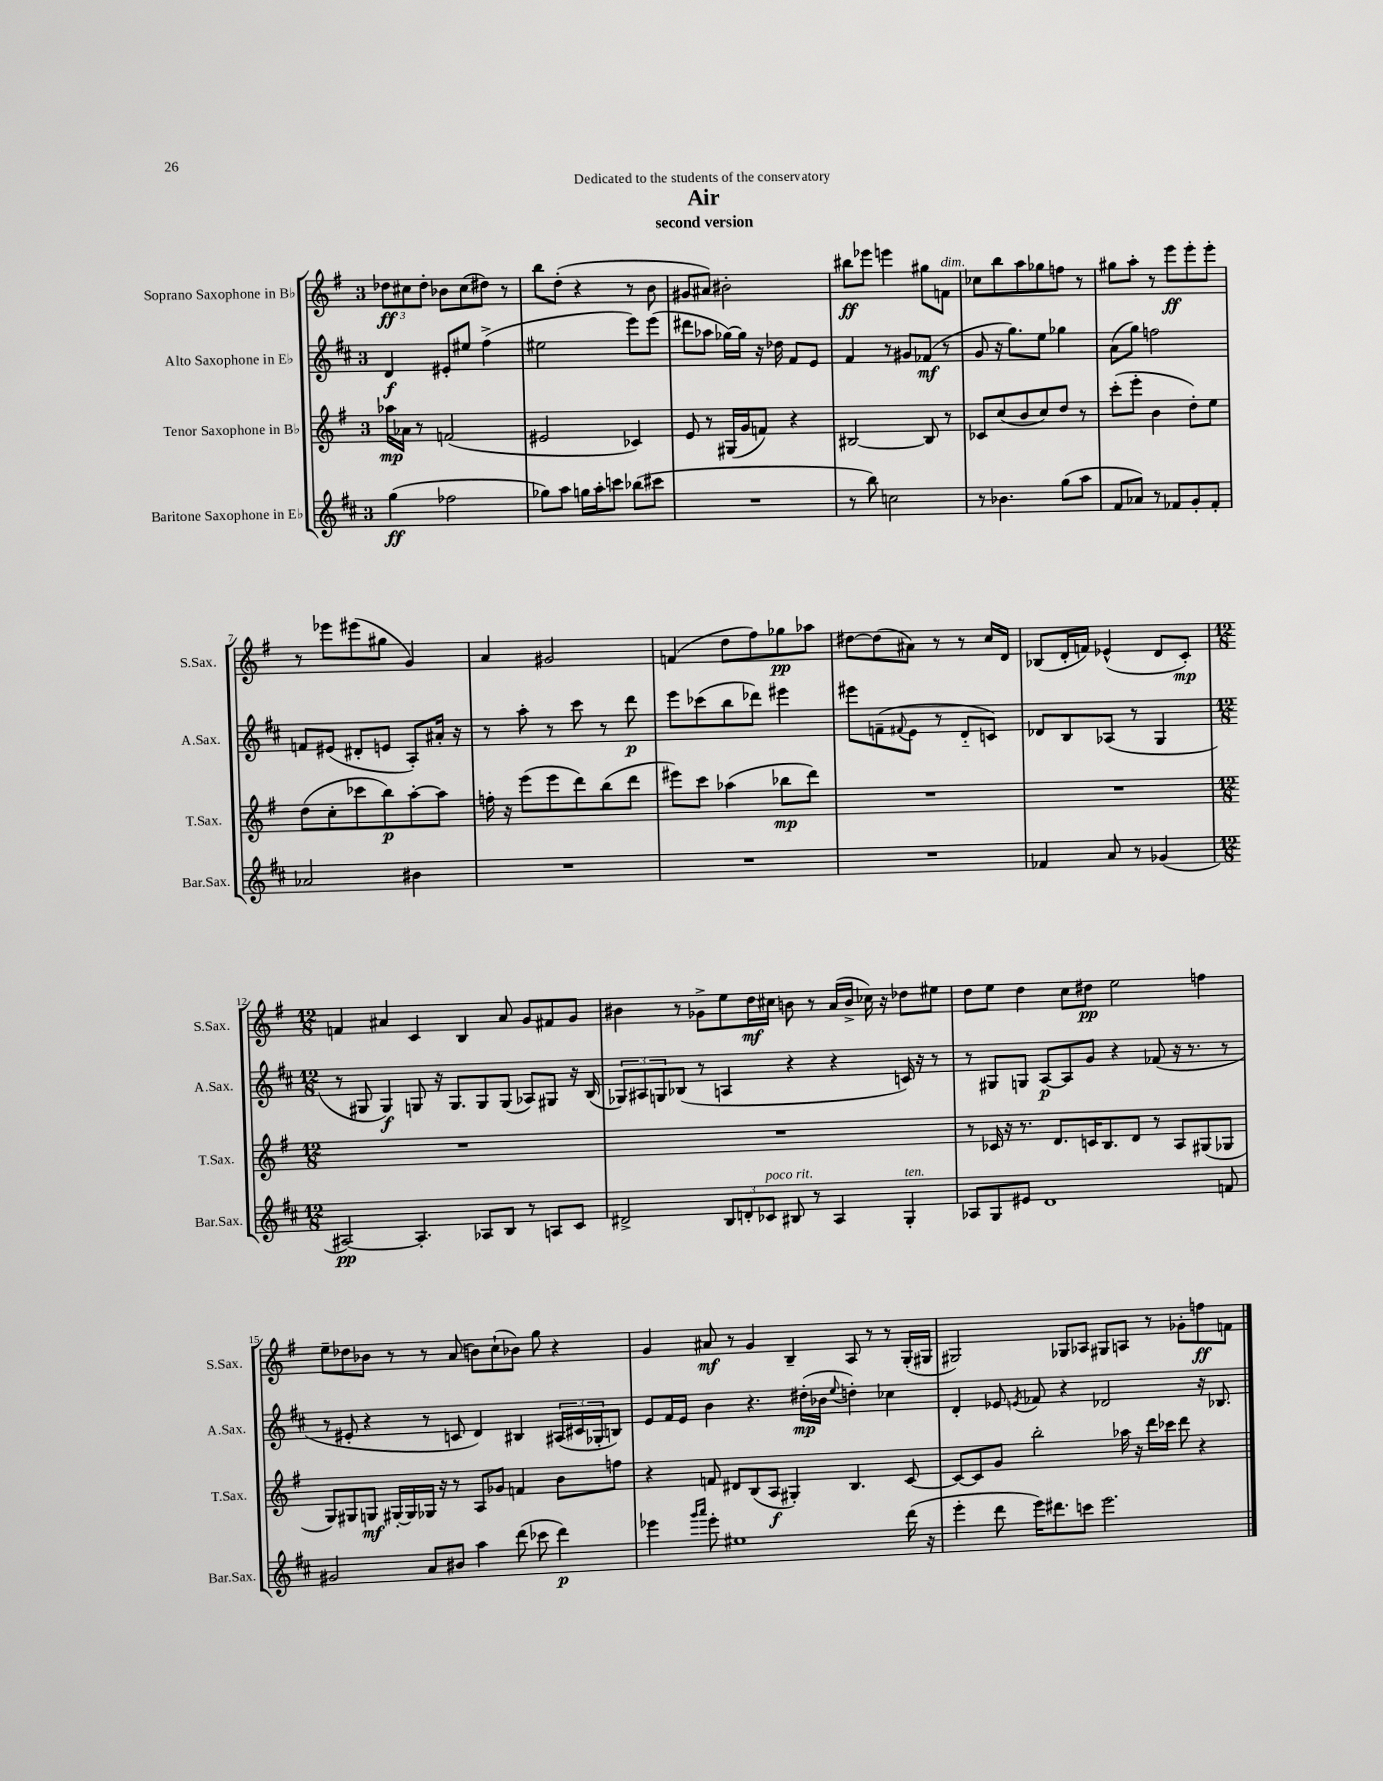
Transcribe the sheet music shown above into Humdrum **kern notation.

**kern	**kern	**kern	**kern
*staff4	*staff3	*staff2	*staff1
*clefG2	*clefG2	*clefG2	*clefG2
*k[f#c#]	*k[f#]	*k[f#c#]	*k[f#]
*M3/4	*M3/4	*M3/4	*M3/4
(4gg	16aa-	4d	12dd-
.	16a-	.	.
.	.	.	12cc#
.	8r	.	.
.	.	.	12dd-'
2ff-	(2f	8e#'	8b-
.	.	8ee#	(8cc#
.	.	(4ff#^	8dd#)
.	.	.	8r
=	=	=	=
8gg-)	2e#	2ee#	8bb
8aa	.	.	(8dd'
16gg	.	.	4r
16aa'	.	.	.
8ccc	.	.	.
(8bb-	4c-)	8eee)	8r
8ccc#	.	(8eee	8b
=	=	=	=
2.r	8e	8ddd#	8g#
.	8r	8aa-	8a#)
.	(16G#	[16gg-)	2b#'
.	16g	16gg-]	.
.	8f)	16r	.
.	.	16dd-	.
.	4r	8f#	.
.	.	8e	.
=	=	=	=
8r	[2B#	4f#	8bb#
8bb)	.	.	8eee-
2cc	.	8r	4eee
.	.	8g#	.
.	8B#]	(8f-	8gg#
.	8r	8r	8f
=	=	=	=
8r	8c-	8g	8cc-
4.b-	(8cc	16r	8bb
.	.	8.gg)	.
.	8b	.	8aa
.	8cc)	8ee	8gg-
(8gg	8dd	4gg-	8ff
8aa	8r	.	8r
=	=	=	=
8f#	(8ccc'	(8a	8gg#
8a-)	8eee'	8gg)	8aa'
8r	4b	2ff	8r
8f-	.	.	8eee
8g'	8dd')	.	8eee'
8f-'	8ee	.	8eee'
=	=	=	=
2a-	(8dd	8f	8r
.	8cc'	(8e#	8eee-
.	8ccc-	8d#'	(8eee#
.	8bb)	8e	8gg#
4b#	[8aa'	8A')	4g)
.	8aa]	16a#'	.
.	.	16r	.
=	=	=	=
2.r	16ff'	8r	4a
.	16r	.	.
.	(8eee	8aa'	.
.	8eee	8r	2g#
.	8ddd)	8ccc#	.
.	(8bb	8r	.
.	8ddd	8ddd	.
=	=	=	=
2.r	8eee#)	8eee	(4f
.	8ccc	(8ccc-	.
.	(4aa-	8bb	8dd
.	.	8ddd-)	8ff#)
.	8bb-	4eee#	8gg-
.	8ddd)	.	8aa-
=	=	=	=
2.r	2.r	8eee#	[8dd#
.	.	(8f~	(8dd#]
.	.	8qqf#	.
.	.	8e	8a#)
.	.	8r	8r
.	.	8d'~	8r
.	.	8c)	16cc
.	.	.	16d
=	=	=	=
4f-	2.r	8d-	(8B-
.	.	8B	16d'
.	.	.	16f)
8a	.	(8A-	(4e-^^
8r	.	8r	.
(4g-	.	4G	8d
.	.	.	8c')
=	=	=	=
*M12/8	*M12/8	*M12/8	*M12/8
[2A#)	1.r	8r	4f
.	.	8G#	.
.	.	4G#)	4a#
4.A#']	.	8G	4c
.	.	16r	.
.	.	8.G	.
.	.	.	4B
8A-	.	8G	.
8B	.	(8G	8a#
8r	.	8A-)	8g
8A	.	8G#	8f#
8c#	.	16r	8g
.	.	(16B	.
=	=	=	=
2d#^	1.r	12G-)	4b#
.	.	12A#	.
.	.	12G	.
.	.	(8B-	8r
.	.	8r	8g-^
12B	.	4A	8ee
12d'	.	.	.
.	.	.	16dd
12c-	.	.	.
.	.	.	16cc#
8B#	.	4r	8b
8r	.	.	8r
4A	.	4r	(16a
.	.	.	16b^
.	.	.	16cc-)
.	.	.	16r
4G'	.	16c)	8dd-
.	.	16r	.
.	.	8r	8ee#
=	=	=	=
8A-	8r	8r	8dd
8G	16c-	8G#	8ee
.	16r	.	.
8e#	8.r	8G	4dd
1d	.	[8A	.
.	8.d	.	.
.	.	8A]	8cc
.	16c	8g	8dd#
.	8.B	.	.
.	.	4r	2ee
.	8d	.	.
.	8r	(8f-	.
.	8A	16r	.
.	.	8.r	.
.	(8G#	.	4ff
8f	8G-	8r	.
=	=	=	=
2g#	8G)	8r	8ee~
.	8G#	8e#'	8dd-
.	8G	4r	8b-
.	[16G#'	.	8r
.	16G#]	.	.
8a	16G-	8r	8r
.	16r	.	.
8b#	8r	8c	(8a
4aa	8A	4d)	8b)
.	8g-	.	(8cc`
(8ddd	4f	4B#	8b-)
8ccc-	.	.	8gg
4ddd)	8b	(24A#	4r
.	.	24c#	.
.	.	24G-'	.
.	8ff	8B)	.
=	=	=	=
4eee-	4r	8e	4g
.	.	16f#	.
.	.	16e	.
16qqggg	.	.	.
16qqaaa	.	.	.
8eee-'	8f	4b	8a#
1ee#	8d#	.	8r
.	(8B	4.r	4g
.	8A	.	.
.	4G#')	.	4B~
.	.	(16dd#'	.
.	.	16b-	.
.	.	8qqee	.
.	4.B	4dd')	8A
.	.	.	8r
.	.	4cc-	8r
(16ddd	[8c	.	(16G'
16r	.	.	16G#
=	=	=	=
4eee'	8c_	4d'	2G#)
.	8c]	.	.
8ddd	8g	8e-	.
.	.	8qe	.
16eee)	2bb'	8f-	.
8.ddd#	.	.	.
.	.	4r	8G-
8ccc	.	.	8A-
2.eee	.	2d-	8G#
.	16aa-	.	8A
.	16r	.	.
.	16ddd	.	8r
.	16ccc-	.	.
.	8ddd	.	8g-'
.	4r	16r	8ff
.	.	8.B-	.
.	.	.	8f
==	==	==	==
*-	*-	*-	*-
